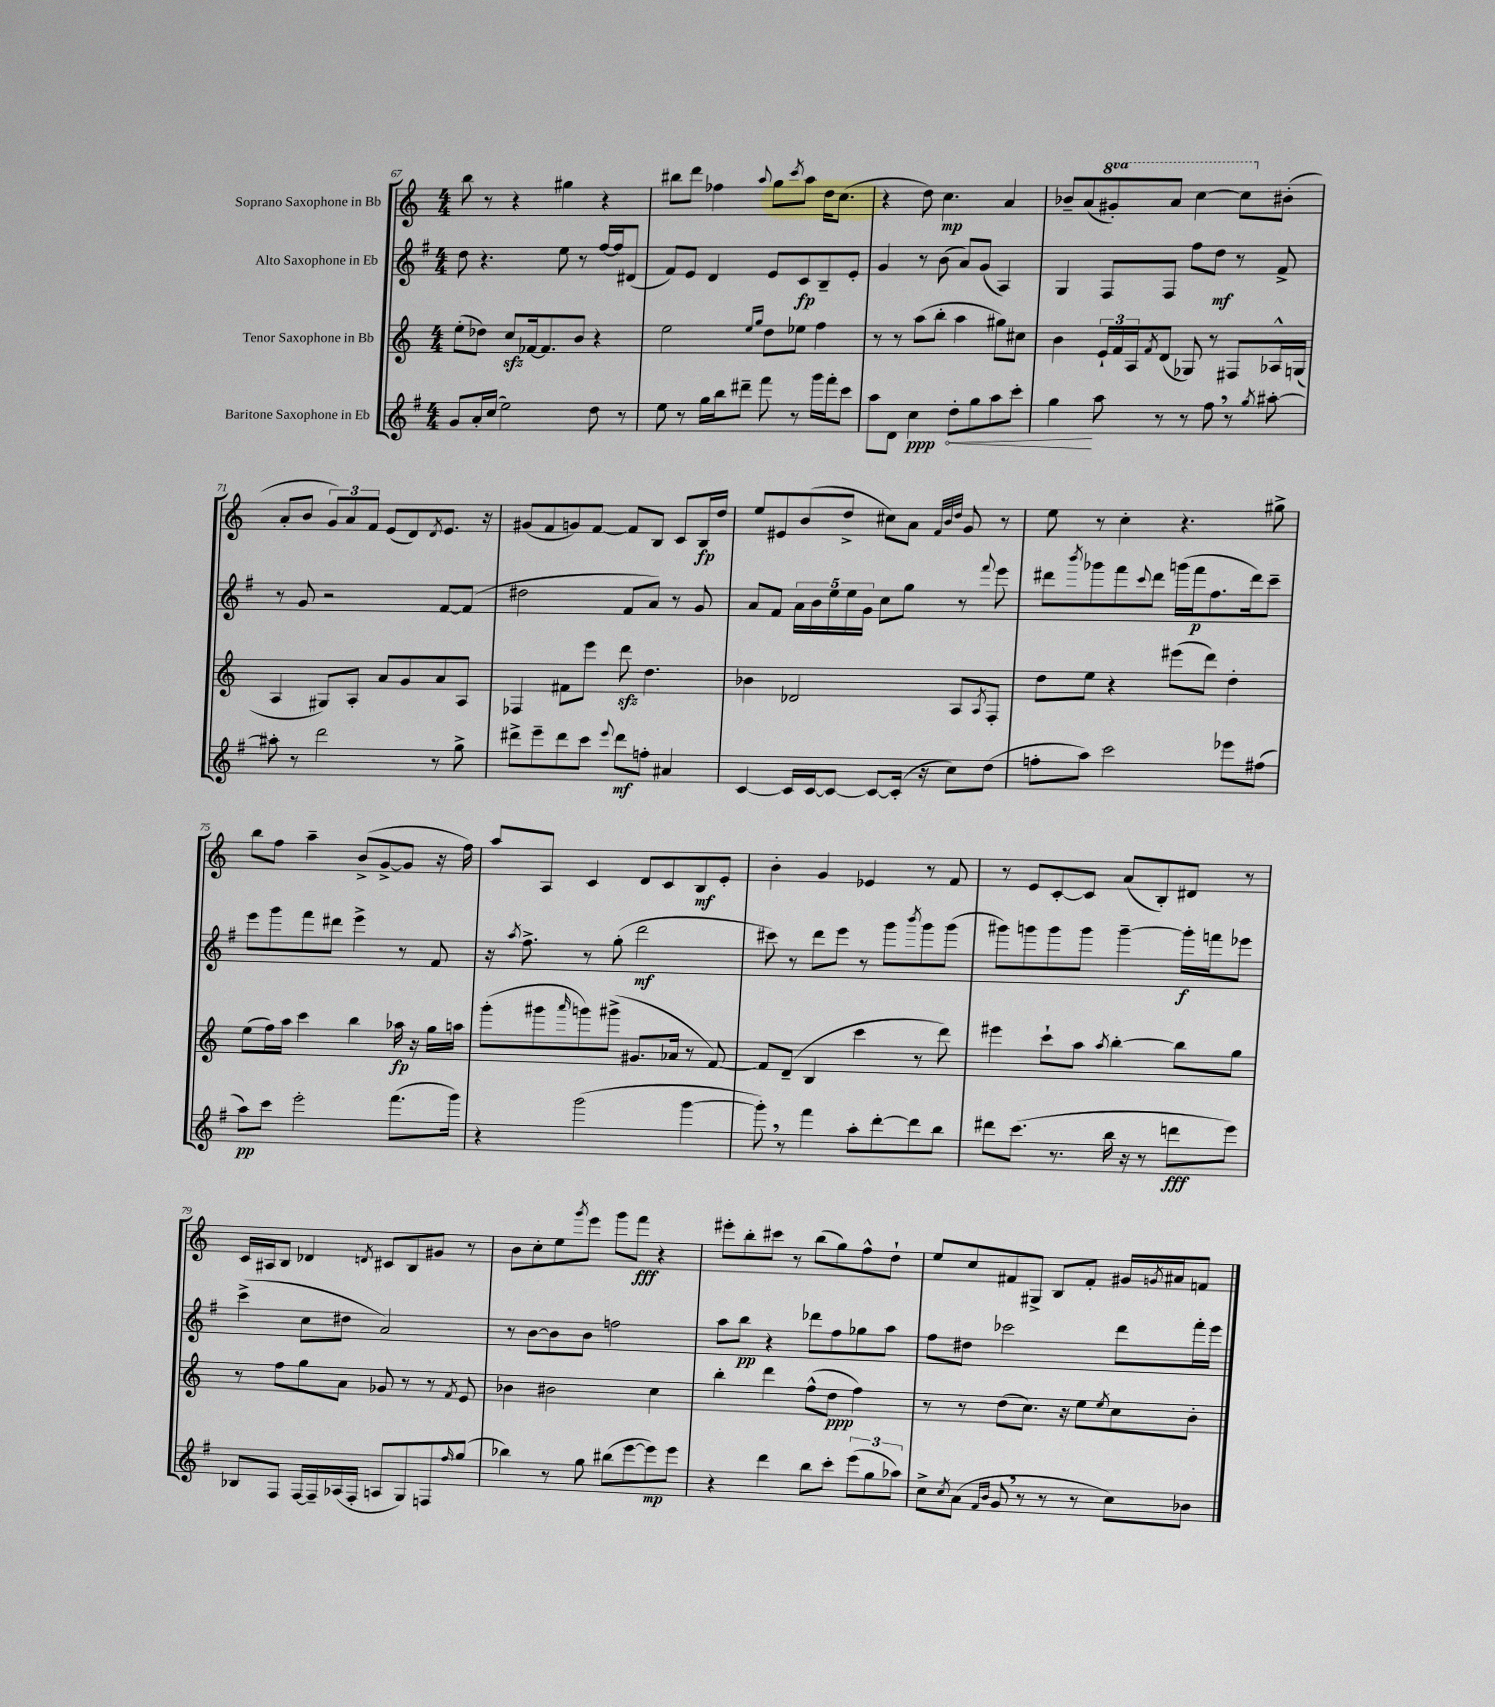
<<
\new StaffGroup <<
\new Staff = "s0" \with { instrumentName = "Soprano Saxophone in Bb" } {
    \clef treble \key c \major \numericTimeSignature \time 4/4 \set Staff.ottavationMarkups = #ottavation-simple-ordinals
    b''8 r8 r4 gis''4 r4 |
    bis''8 d'''8 fes''4 \appoggiatura { a''8 } g''8 \acciaccatura { c'''8 } a''8 d''16 c''8.( |
    r4 d''8) c''4.\mp a'4 |
    bes'8-- a'8( \ottava #1 gis''8-.) a''8 c'''4~ c'''8 \ottava #0 bis'8-.( |
    a'8-. b'8 \tuplet 3/2 { g'8) a'8 f'8 } e'8( d'8) \acciaccatura { d'8 } e'8. r16 |
    gis'8( f'8 g'8) f'8~ f'8 b8 c'8 b16\fp d''16 |
    e''8 eis'8 b'8( d''8-> cis''8) a'8 \grace { f'32 b'32 d''32 } g'8 r8 |
    e''8 r8 c''4-. r4. gis''8-> |
    b''8 f''8 a''4-- b'8->( g'8~-> g'8 r16 f''16) |
    a''8 a8 c'4 d'8 c'8 b8\mf e'8-. |
    b'4-. g'4 ees'4 r8 f'8 |
    r8 e'8 c'8~-. c'8 a'8( b8-.) dis'8 r8 |
    c'16 ais16 b8 des'4 \acciaccatura { d'8 } cis'8 b8 gis'8 r8 |
    b'8 c''8-. e''8 \acciaccatura { g'''8 } e'''8 g'''8 f'''8\fff r4 |
    eis'''8-. b''8-. cis'''8 r8 b''8( g''8) f''8-^ d''8-! |
    e''8 c''8 fis'8 gis8-> b8 fis'8-. gis'16 \acciaccatura { g'8 } ais'16 f'8 \bar "|." |
}
\new Staff = "s1" \with { instrumentName = "Alto Saxophone in Eb" } {
    \clef treble \key g \major \numericTimeSignature \time 4/4
    d''8 r4. e''8 r8 fis''16~ fis''16 dis'8( |
    fis'8) e'8 d'4 e'8 c'8\fp b8-- e'8-. |
    g'4 r8 b'8( a'8) g'8( a4) |
    g4 fis8 fis8 fis''8 d''8\mf r8 fis'8-> |
    r8 g'8 r2 fis'8~ fis'8( |
    dis''2 fis'8 a'8) r8 g'8 |
    a'8 fis'8 \tuplet 5/4 { a'16 b'16 e''16 e''16 g'16 } c''8 g''8 r8 \appoggiatura { fis'''8 } e'''8 |
    dis'''8 \acciaccatura { b'''8 } ges'''8 fis'''8 \appoggiatura { c'''8 } dis'''8 g'''16( fis'''16\p fis''8. dis'''16) c'''8-- |
    e'''8 g'''8 fis'''8 dis'''8 e'''4-> r8 fis'8 |
    r16 \acciaccatura { a''8 } fis''8.-> r8 g''8-.( d'''2\mf |
    cis'''8) r8 d'''8 e'''8 r8 g'''8 \acciaccatura { b'''8 } g'''8 g'''8( |
    gis'''8) g'''8 g'''8 g'''8 g'''4~-- g'''16-.\f f'''16 ees'''8 |
    c'''4->( c''8 dis''8 a'2) |
    r8 b'8~ b'8 b'8 f''2 |
    a''8 b''8\pp r4 des'''8 fis''8 ges''8 a''8 |
    fis''8 dis''8 ces'''2 d'''8 fis'''16-. e'''16 \bar "|." |
}
\new Staff = "s2" \with { instrumentName = "Tenor Saxophone in Bb" } {
    \clef treble \key c \major \numericTimeSignature \time 4/4
    e''8-.( des''8) c''8\sfz fes'16~ fes'8. b'8 r4 |
    e''2 \grace { e''16 g''16 } d''8 ees''8 f''4 |
    r8 r8 a''8( b''8-. a''4 gis''8) cis''8 |
    b'4 \tuplet 3/2 { e'16-! f'16 a16 } \acciaccatura { f'8 } d'8( ges8) r8 fis8 aes16-^ g16( |
    a4 gis8) a8-. a'8 g'8 a'8 a8 |
    fes4 fis'8 e'''8 d'''8\sfz d''4. |
    bes'4 des'2 a8 \acciaccatura { a8 } f8-. |
    d''8 e''8 r4 eis'''8( d'''8) d''4-. |
    e''8( f''16) a''16 c'''4 b''4 aes''16\fp r16 g''16 a''16 |
    g'''8-.( gis'''8 \grace { a'''16 } g'''8) gis'''8->( gis'8. aes'16 r8 f'8~) |
    f'8 d'8--( b4 c'''4 r8 d'''8) |
    eis'''4 c'''8-! a''8 \acciaccatura { a''8 } b''4~-. b''8 g''8 |
    r8 f''8 g''8 a'8 ges'8 r8 r8 \acciaccatura { f'8 } e'8 |
    bes'4 bis'2 c''4 |
    b''4-. d'''4 f''8-^( d''8\ppp f''4) |
    r8 r8 d''8( c''8.) r16 e''8 \acciaccatura { e''8 } c''8 b'8-. \bar "|." |
}
\new Staff = "s3" \with { instrumentName = "Baritone Saxophone in Eb" } {
    \clef treble \key g \major \numericTimeSignature \time 4/4
    g'8 a'16-. c''16( e''2) d''8 r8 |
    e''8 r8 g''16 b''16 dis'''8-- fis'''8 r8 g'''16 fis'''16-. c'''8 |
    a''8 d'8 c''4\ppp \once \override Hairpin.circled-tip = ##t d''8-.\< g''8 a''8 c'''8-. |
    g''4\! a''8 r8 r8 fis''8 \breathe r8 \acciaccatura { g''8 } ais''8~-. |
    ais''8-. r8 d'''2 r8 g''8-> |
    dis'''8-> e'''8-- dis'''8 c'''8 \appoggiatura { e'''8 } dis'''8\mf f''8-. ais'4 |
    c'4~ c'16 c'16~ c'8~ c'8~ c'16-.( r16 c''8) d''8( |
    f''8-. a''8) c'''2 ees'''8 fis''8( |
    a''8\pp) c'''8 e'''2-. fis'''8.( g'''16) |
    r4 g'''2( g'''4~ |
    g'''8-.) \breathe r8 fis'''4 a''8-. d'''8~-. d'''8 b''8 |
    dis'''8 c'''8.( r8. b''16 r16 r8 d'''8\fff e'''8) |
    bes8 fis8 fis16~ fis16-- aes16( fis16-. a8 g8) f8 \grace { fis''16 } g''8( |
    bes''4) r8 g''8 bis''8( e'''8~ e'''8\mp) e'''8 |
    r4 d'''4 b''8 c'''8-. \tuplet 3/2 { e'''8( g''8 aes''8) } |
    c''8-> \acciaccatura { c''8 } a'8( \grace { fis'16 b'16 } g'8 \breathe r8 r8 r8 c''8) bes'8 \bar "|." |
}
>>
>>
\layout { \context { \Score currentBarNumber = #67 } }
